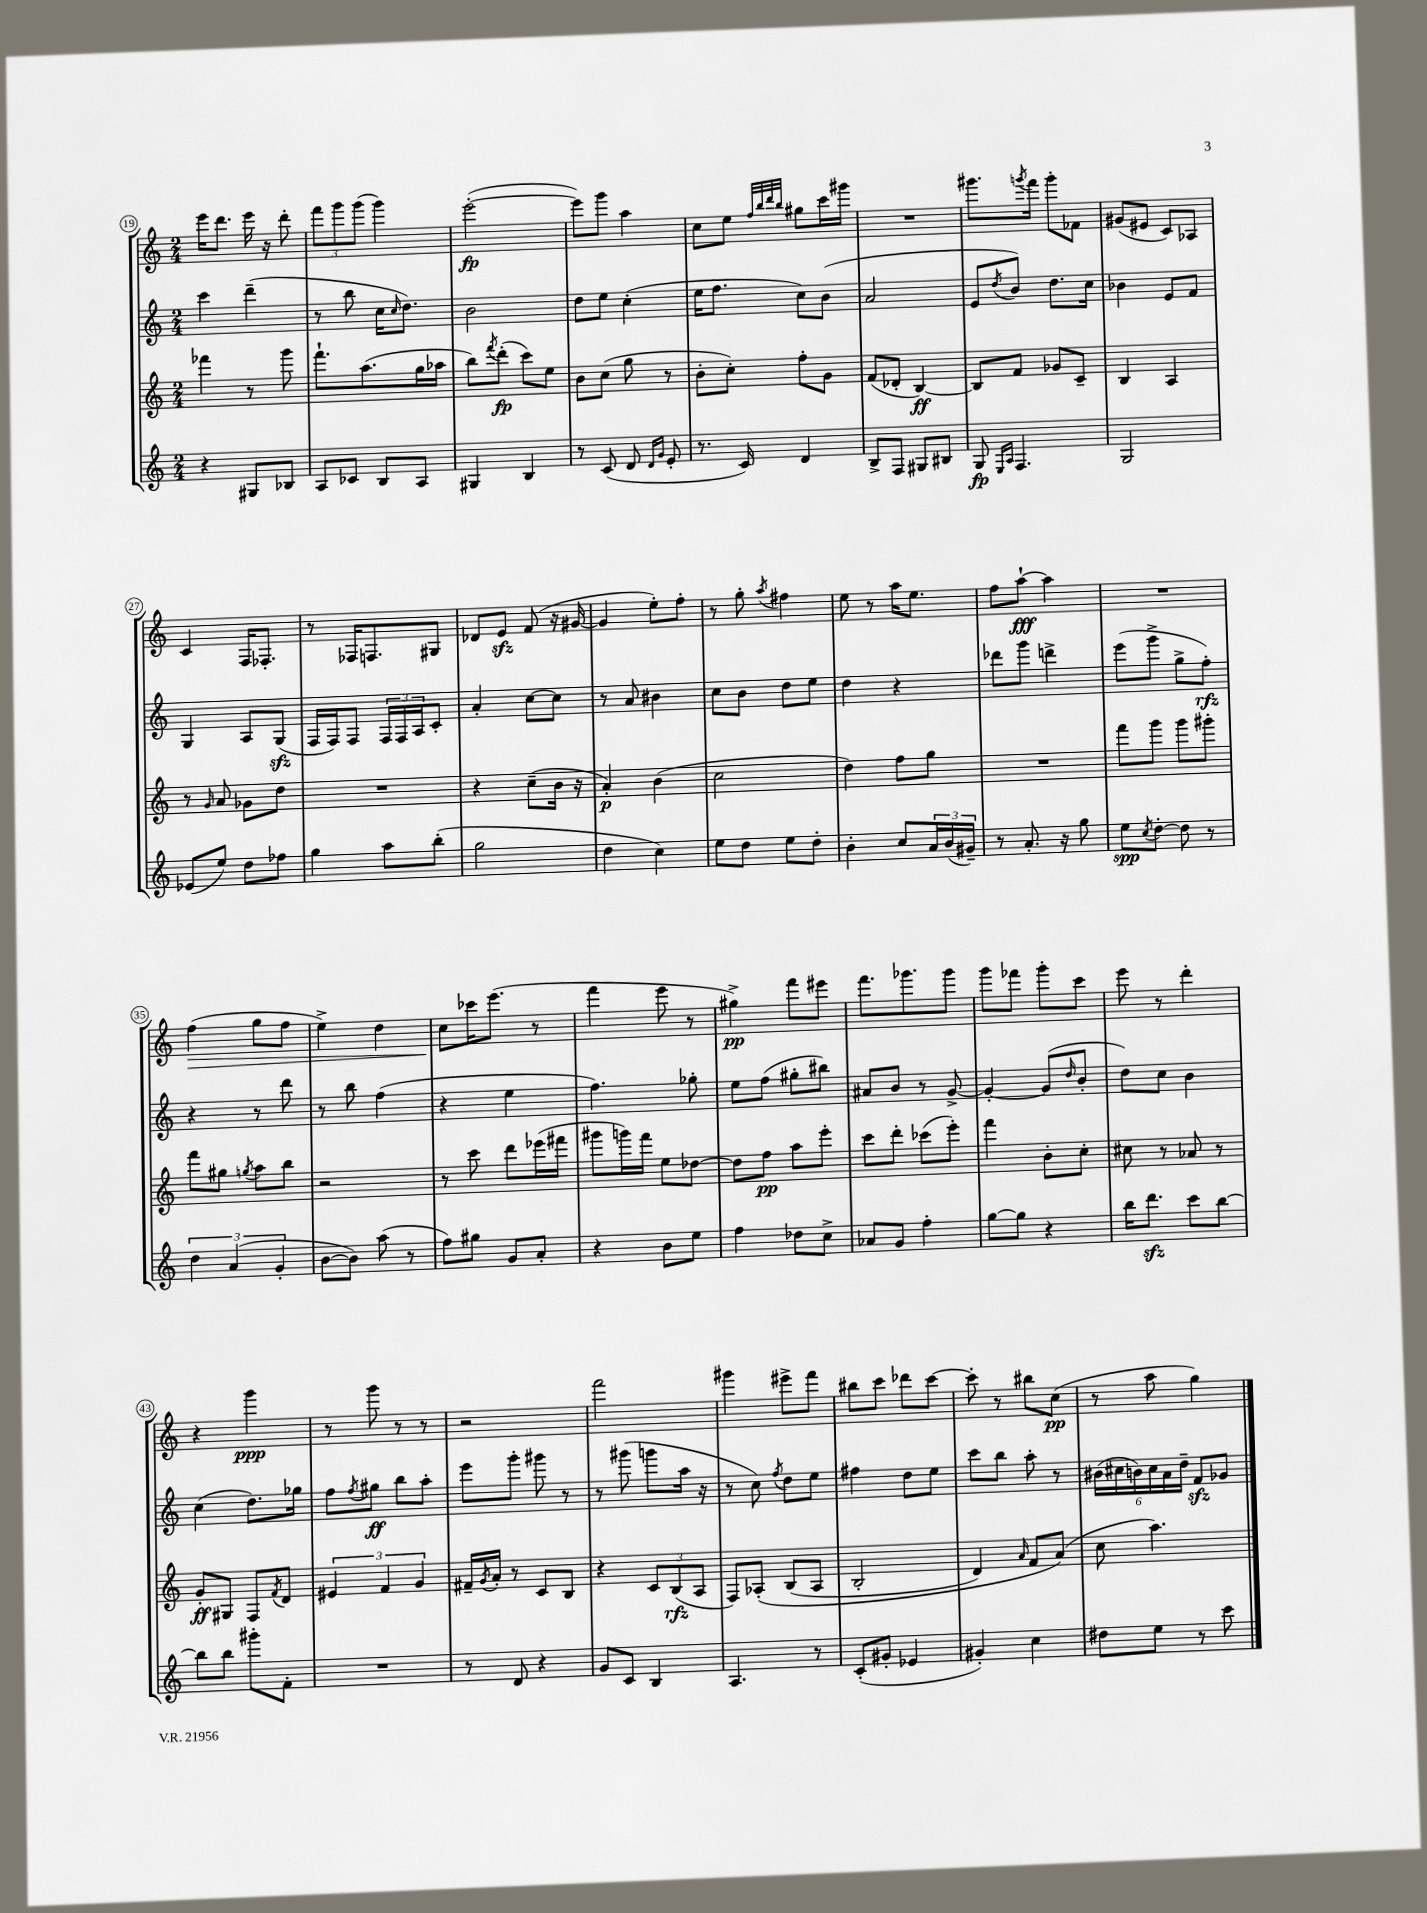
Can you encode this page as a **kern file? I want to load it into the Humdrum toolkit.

**kern	**kern	**kern	**kern
*staff4	*staff3	*staff2	*staff1
*clefG2	*clefG2	*clefG2	*clefG2
*k[]	*k[]	*k[]	*k[]
*M2/4	*M2/4	*M2/4	*M2/4
4r	4fff-	4ccc	16eee
.	.	.	8.ddd
8G#	8r	(4ddd~	16eee
.	.	.	16r
8B-	8ggg	.	8ddd'
=	=	=	=
8A	8.fff`	8r	12fff
.	.	.	12ggg
8c-	.	8bb	.
.	.	.	(12ggg
.	(8.aa	.	.
8B	.	16cc	4ggg)
.	.	16qqcc	.
.	.	8.dd)	.
8A	16gg	.	.
.	16aa-	.	.
=	=	=	=
4G#	8bb)	2b	([2eee'
.	8qfff	.	.
.	(8ddd'	.	.
4B	8ccc)	.	.
.	8ee	.	.
=	=	=	=
8r	8b	8dd	8eee])
(8c	(8cc	8ee	8ggg
8d	8gg	(4cc'	4aa
16qqd	.	.	.
16qqg	.	.	.
8e'	8r	.	.
=	=	=	=
8.r	8b'	16ee	8cc
.	.	8.ff	.
.	8cc')	.	8ee
16c)	.	.	.
.	.	.	32qqff
.	.	.	32qqbb
.	.	.	32qqddd
.	.	.	32qqbb
4d	8ff'	8cc)	8gg#
.	8g	(8b	16ccc
.	.	.	16ggg#
=	=	=	=
8B^	(8f	2a	2r
8F	8d-'	.	.
8G#	[4B)	.	.
8B#	.	.	.
=	=	=	=
8G	8B]	8e	8.ggg#
16qqE	.	.	.
16qqA	.	8qdd	.
4.F	8f	8b)	.
.	.	.	8qggg
.	.	.	16fff
.	8g-	8.dd	8ggg'
.	8c~	.	8f-
.	.	16cc	.
=	=	=	=
2G	4B	4b-	(8g#
.	.	.	8e#
.	4A	8e	8c)
.	.	8f	8A-
=	=	=	=
(8e-	8r	4G	4c
.	16qqg	.	.
8ee)	8a	.	.
8dd	8g-	8A	16F
.	.	.	8.F-'
8ff-	8dd	(8G	.
=	=	=	=
4gg	2r	16F	8r
.	.	16F)	.
.	.	8F	16F-
.	.	.	8.F
8aa	.	24F	.
.	.	24F	.
.	.	24A	.
(8bb'	.	8c'	8G#
=	=	=	=
2gg	4r	4a'	8d-
.	.	.	8e
.	(8cc~	[8cc	(8f
.	16b	8cc]	16r
.	16r	.	[16g#
=	=	=	=
4dd	4a')	8r	4g#]
.	.	8a	.
4cc)	(4b	4b#	8ee')
.	.	.	8ff'
=	=	=	=
8ee	2cc	8cc	8r
8dd	.	8b	8gg'
.	.	.	8qaa
8ee	.	8dd	4ff#
8dd'	.	8ee	.
=	=	=	=
4b'	4dd)	4dd	8ee
.	.	.	8r
8cc	8ff	4r	16aa
.	.	.	8.ee
24a	8gg	.	.
(24b	.	.	.
24g#~)	.	.	.
=	=	=	=
8r	2r	8ddd-	8ff
8.a'	.	8ggg	[8aa`
.	.	4ddd^	4aa]
16r	.	.	.
8gg	.	.	.
=	=	=	=
8ee	8fff	(8eee	2r
8qcc	.	.	.
[8dd'	8ggg	8ggg^	.
8dd]	8ggg	8gg^	.
8r	8ggg#'	8ff')	.
=	=	=	=
6dd	8fff	4r	(4ff
.	8gg#	.	.
(6a	.	.	.
.	8qgg	.	.
.	8aa	8r	8gg
6g'	.	.	.
.	8bb	8ddd	8ff
=	=	=	=
[8b	2r	8r	4ee^)
8b])	.	8bb	.
(8aa	.	(4ff	4dd
8r	.	.	.
=	=	=	=
8ff)	8r	4r	8cc
8gg#	8ccc	.	16ccc-
.	.	.	(8.eee
8g	8ddd	4ee	.
8a'	(16eee-	.	8r
.	16fff#	.	.
=	=	=	=
4r	8ggg#	4.ff)	4fff
.	16ggg)	.	.
.	16fff	.	.
8b	8ee	.	8eee
8ee	[8dd-	8gg-'	8r
=	=	=	=
4ff	8dd-]	8ee	4gg#^)
.	8ff	(8ff	.
8dd-	8aa	8gg#'	8fff
8cc^	8eee'	8bb#)	8eee#
=	=	=	=
8a-	8ccc	8a#	8.fff
8g	8ddd'	8b	.
.	.	.	8.ggg-
4ff'	(8ccc-	8r	.
.	8eee')	[8g^	8ggg-
=	=	=	=
[8gg	4fff	4g'_	8ggg
8gg]	.	.	8fff-
4r	8b'	(8g]	8ggg'
.	.	16qqdd	.
.	8cc'	8b'	8ccc
=	=	=	=
16bb	8cc#	8dd)	8eee
8.ddd	.	.	.
.	8r	8cc	8r
8ccc	8a-	4b	4ddd'
[8bb	8r	.	.
=	=	=	=
8bb]	8g'	(4cc	4r
8bb	8G#	.	.
8ggg#'	8F	8.dd)	4ggg
.	8qf	.	.
8f'	8d	.	.
.	.	16gg-	.
=	=	=	=
2r	6e#	8ff	8r
.	.	8qff	.
.	.	8gg#	8ggg
.	6f	.	.
.	.	8bb	8r
.	6g	.	.
.	.	8aa'	8r
=	=	=	=
8r	16f#~	8eee	2r
.	8qg	.	.
.	16a'	.	.
8d	8r	8ggg'	.
4r	8c	8ggg#	.
.	8B	8r	.
=	=	=	=
8g	4r	8r	2fff
8c	.	(8ggg#	.
4B	12c	8ggg	.
.	(12B	.	.
.	.	16aa	.
.	12A	.	.
.	.	16r	.
=	=	=	=
4.A	8F)	8r	4ggg#
.	&(8A-'	8cc)	.
.	.	8qff	.
.	(8B	8dd	8eee#^
8r	8A-	8ee	8fff
=	=	=	=
(8c'	2B'	4ff#	8bb#
8g#'	.	.	8ccc
4e-	.	8dd	8ddd-
.	.	8ee	[8ccc
=	=	=	=
4g#')	4d)	8ccc	8ccc']
.	.	8bb	8r
.	16qqa	.	.
4cc	8f	8aa'	8bb#
.	(8a&)	8r	(8cc
=	=	=	=
8dd#	8cc	(24b#	8r
.	.	24cc#	.
.	.	24b)	.
8ee	4.aa)	24cc#	8aa
.	.	24a	.
.	.	24dd~	.
8r	.	8f	4gg)
8ccc	.	8g-	.
==	==	==	==
*-	*-	*-	*-
